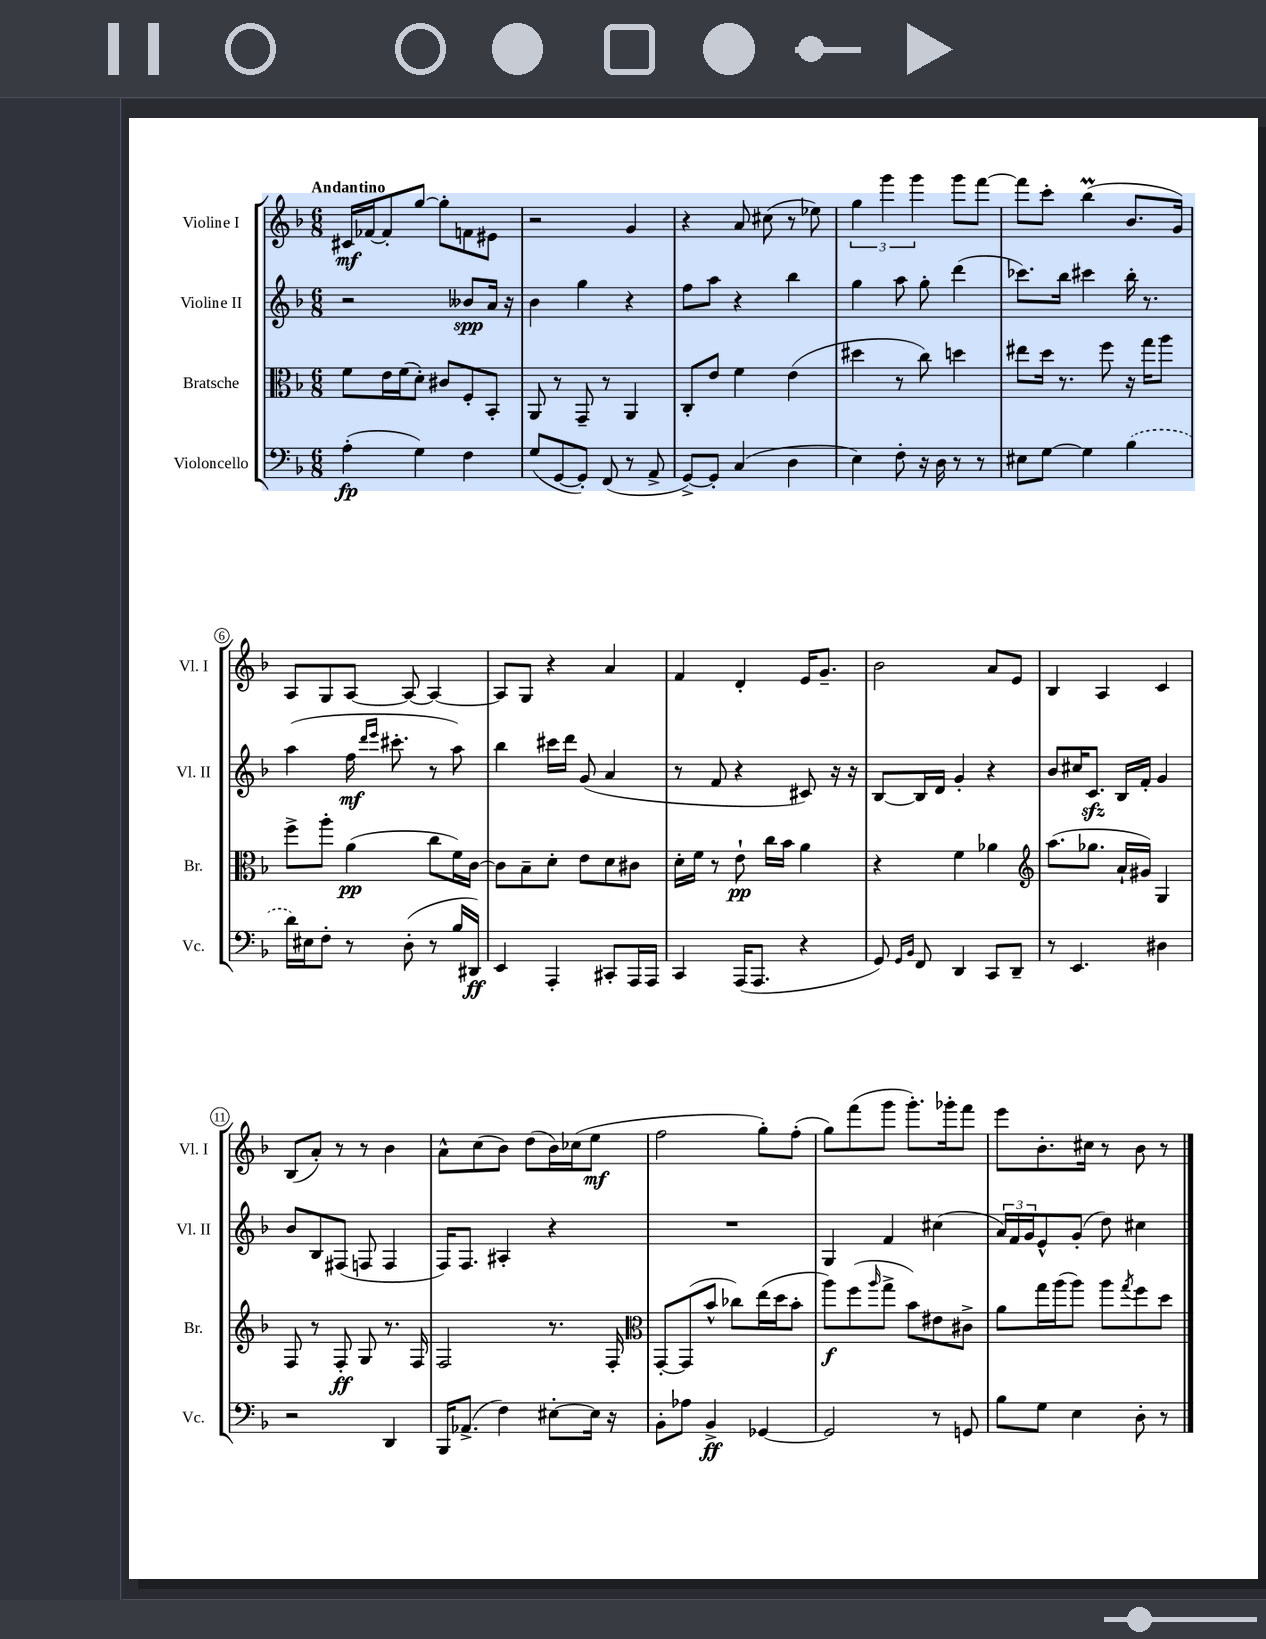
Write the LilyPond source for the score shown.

<<
\new StaffGroup <<
\new Staff = "s0" \with { instrumentName = "Violine I" shortInstrumentName = "Vl. I" } {
    \clef treble \key f \major \numericTimeSignature \time 6/8 \tempo "Andantino"
    cis'16\mf fes'16~ fes'8-. g''8~ g''8-. f'8 eis'8 |
    r2 g'4 |
    r4 a'8 cis''8( r8 ees''8) |
    \tuplet 3/2 { g''4 g'''4 g'''4 } g'''8 f'''8~ |
    f'''8 c'''8-. bes''4\prall( bes'8. g'16) |
    a8 g8 a8~ a8~ a4~ |
    a8 g8 r4 a'4 |
    f'4 d'4-. e'16 g'8.-- |
    bes'2 a'8 e'8 |
    bes4 a4 c'4 |
    bes8( a'8-.) r8 r8 bes'4 |
    a'8-^ c''8( bes'8) d''8( bes'16) ces''16( e''8\mf |
    f''2 g''8-.) f''8-.( |
    g''8) f'''8( g'''8 g'''8.-.) ges'''16-. f'''8 |
    e'''8 bes'8.-. cis''16 r8 bes'8 r8 \bar "|." |
}
\new Staff = "s1" \with { instrumentName = "Violine II" shortInstrumentName = "Vl. II" } {
    \clef treble \key f \major \numericTimeSignature \time 6/8
    r2 beses'8\spp a'16 r16 |
    bes'4 g''4 r4 |
    f''8 a''8 r4 bes''4 |
    g''4 a''8 g''8-. d'''4( |
    ces'''8.) bes''16 cis'''4 bes''16-. r8. |
    a''4( f''16\mf \grace { d'''16 e'''16 } cis'''8.-. r8 a''8) |
    bes''4 cis'''16 d'''16 g'8( a'4 |
    r8 f'8 r4 cis'8) r16 r16 |
    bes8~ bes16 d'16 g'4-. r4 |
    bes'8 cis''16 c'8.\sfz bes16 f'16-. g'4 |
    bes'8 bes8 fis8( f8 f4 |
    f16) f8. ais4-. r4 |
    R2. |
    g4 f'4 cis''4( |
    \tuplet 3/2 { a'16) f'16 g'16 } e'8-^ g'8-.( d''8) cis''4 \bar "|." |
}
\new Staff = "s2" \with { instrumentName = "Bratsche" shortInstrumentName = "Br." } {
    \clef alto \key f \major \numericTimeSignature \time 6/8
    f'8 e'16 f'16( d'8-.) cis'8 f8-. bes,8-. |
    a,8 r8 g,8-- r8 a,4 |
    c8-. e'8 f'4 e'4( |
    dis''4 r8 c''8) d''4 |
    eis''8 d''16 r8. f''8 r16 g''16 a''8 |
    f''8-> a''8-. a'4\pp( c''8 f'16) c'16~ |
    c'8 bes8-- d'8-. e'8 d'8 cis'8 |
    d'16-. f'16 r8 e'8-!\pp c''16 bes'16 a'4 |
    r4 f'4 aes'4 |
    \clef treble a''8.( ges''8. a'16-! gis'16) g4 |
    f8 r8 f8-.\ff g8 r8. f16 |
    f2 r8. f16-. |
    \clef alto g,8~-. g,8( bes'8-^ ces''8) e''16( d''16 bes'8-. |
    a''8\f) f''8( \grace { a''16 } g''8-> bes'8) eis'8 cis'8-> |
    a'8 g''16 a''16( a''8) a''8 \acciaccatura { g''8 } f''8 d''8 \bar "|." |
}
\new Staff = "s3" \with { instrumentName = "Violoncello" shortInstrumentName = "Vc." } {
    \clef bass \key f \major \numericTimeSignature \time 6/8
    a4-.\fp( g4) f4 |
    g8( g,8~ g,8-.) f,8( r8 a,8-> |
    g,8~->) g,8-. c4( d4 |
    e4) f8-. r16 d16 r8 r8 |
    eis8 g8~ g4 \once \slurDashed bes4( |
    d'16) eis16 f8-. r8 d8-.( r8 bes16 dis,16\ff) |
    e,4 a,,4-. cis,8-. a,,16 a,,16 |
    c,4 a,,16( a,,8. r4 |
    g,8) \grace { g,16 bes,16 } f,8 d,4 c,8 d,8-- |
    r8 e,4. dis4 |
    r2 d,4 |
    bes,,16 aes,8.->( f4) eis8~-. eis16 r16 |
    bes,8-. aes8 bes,4->\ff ges,4~ |
    ges,2 r8 g,8 |
    bes8 g8 e4 d8-. r8 \bar "|." |
}
>>
>>
\layout { \context { \Score \override BarNumber.stencil = #(make-stencil-circler 0.1 0.3 ly:text-interface::print) } }
